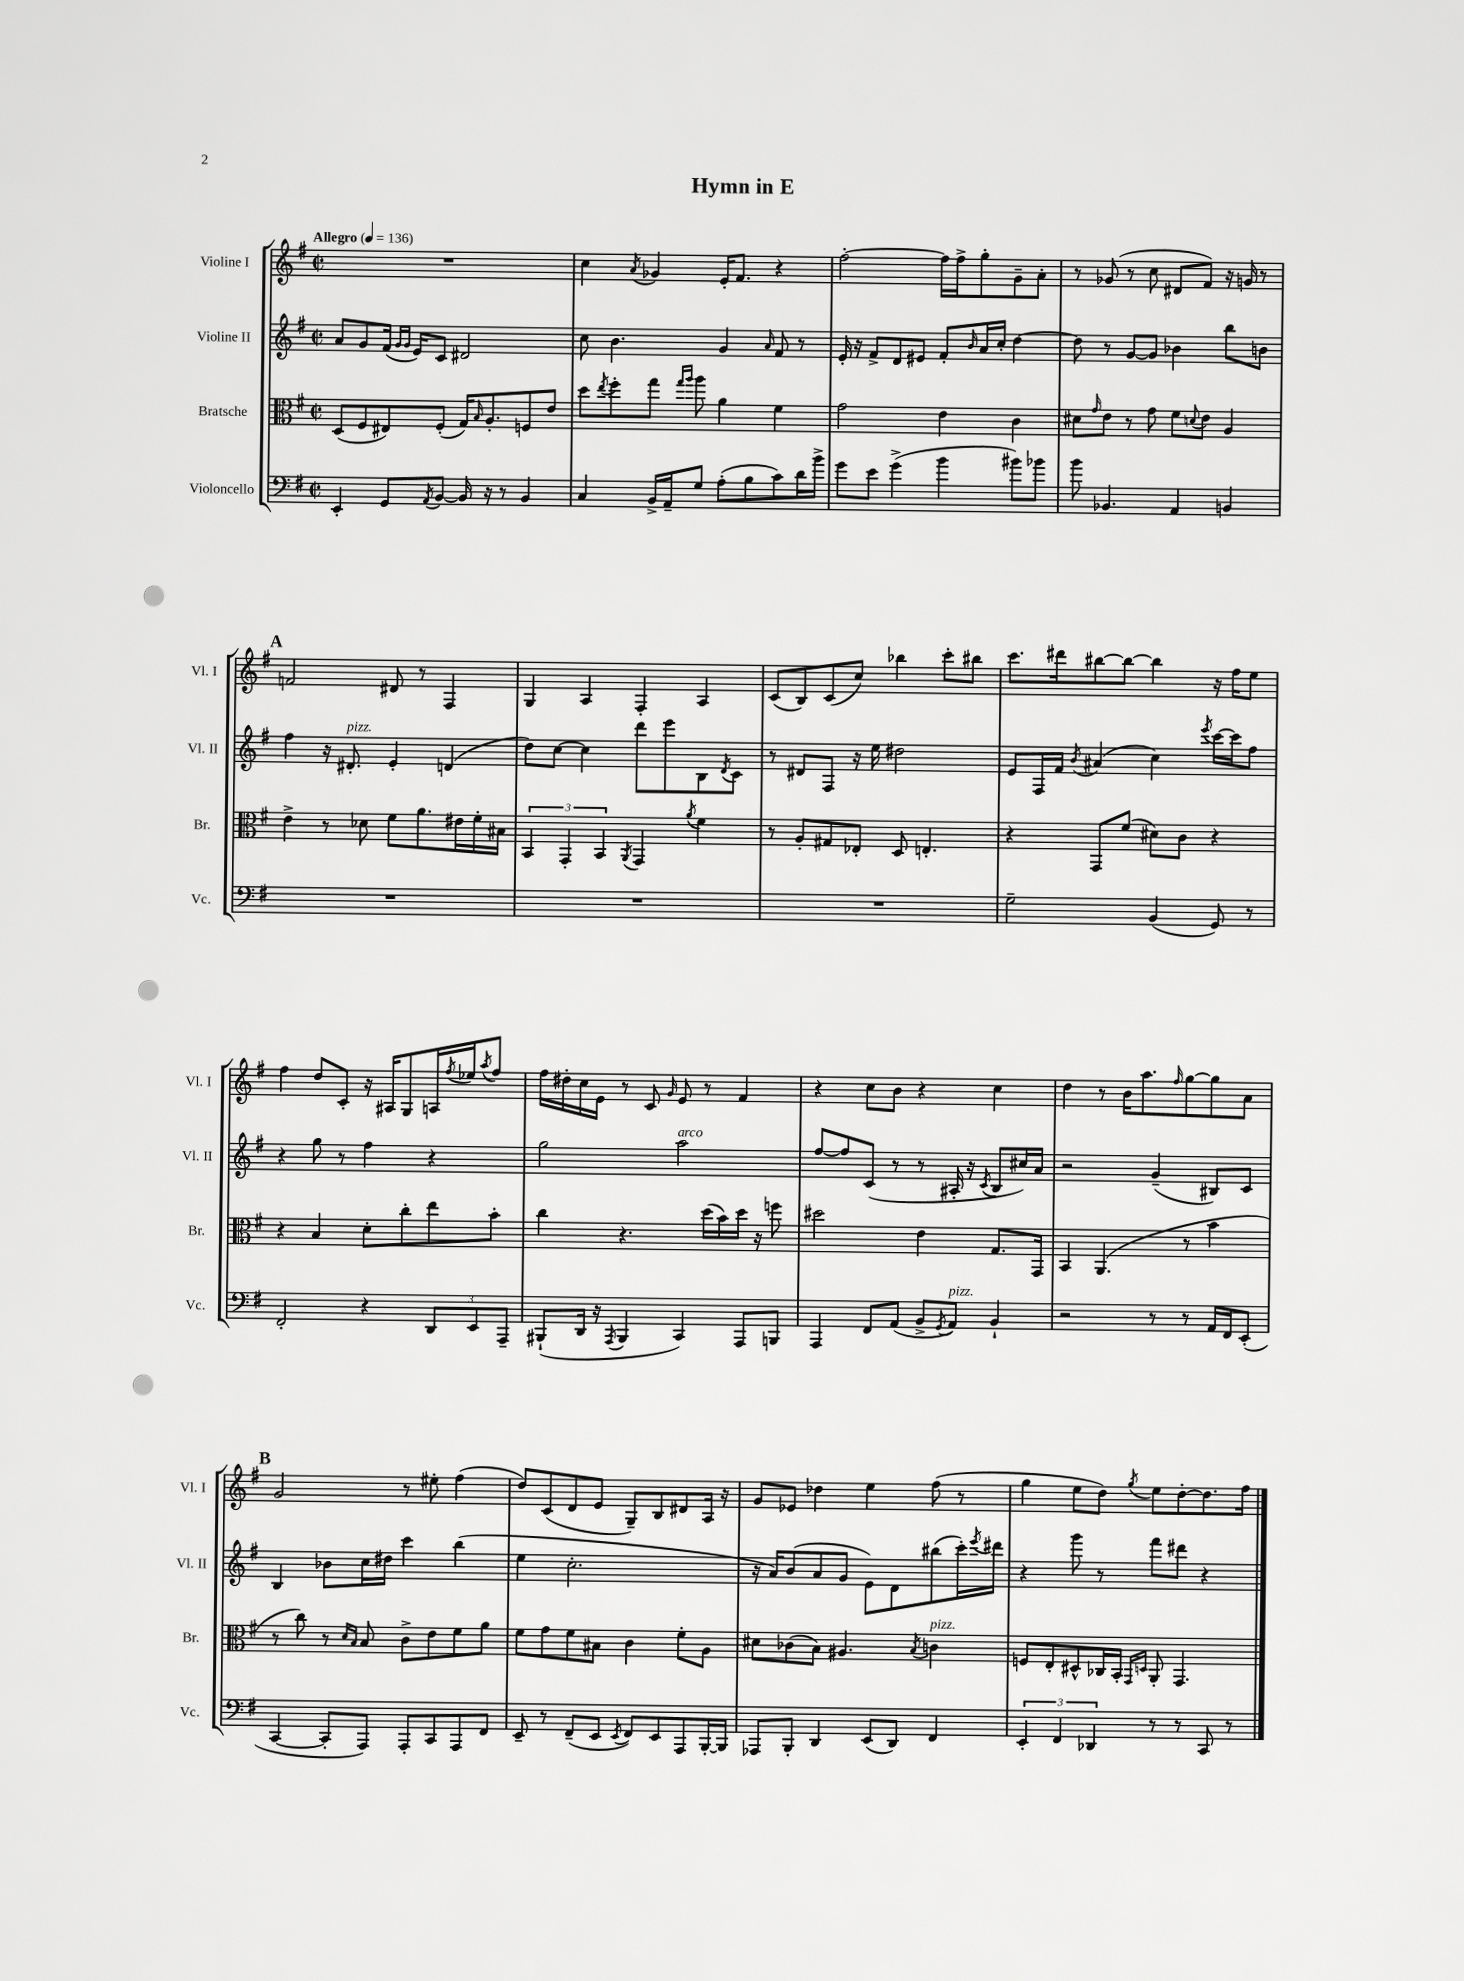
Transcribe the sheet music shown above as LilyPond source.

\header { title = "Hymn in E" }
<<
\new StaffGroup <<
\new Staff = "s0" \with { instrumentName = "Violine I" shortInstrumentName = "Vl. I" } {
    \clef treble \key g \major \defaultTimeSignature \time 2/2 \tempo "Allegro" 4 = 136
    R1 |
    c''4 \acciaccatura { a'8 } ges'4 e'16-. fis'8. r4 |
    fis''2~-. fis''16 fis''16-> g''8-. g'8-- a'8-. |
    r8 ges'8( r8 c''8 dis'8 fis'8) r16 g'16 r8 |
    \mark \markup { \bold "A" } f'2 dis'8 r8 fis4 |
    g4 a4 fis4-. a4 |
    c'8( b8) c'8( c''8) bes''4 c'''8-. bis''8 |
    c'''8. dis'''16 bis''8~ bis''8~ bis''4 r16 fis''16 e''8 |
    fis''4 d''8 c'8-. r16 ais16 g8 a16 \acciaccatura { fis''8 } ees''16 \acciaccatura { a''8 } fis''8 |
    fis''16 dis''16-. c''16 e'16 r8 c'8 \grace { g'16 } e'8 r8 fis'4 |
    r4 c''8 b'8 r4 c''4 |
    d''4 r8 b'16 a''8. \grace { fis''16 } g''8~ g''8 a'8 |
    \mark \markup { \bold "B" } g'2 r8 eis''8-. fis''4( |
    d''8) c'8( d'8 e'8 g8--) b8 dis'8 a16 r16 |
    g'8 ees'8 des''4 e''4 fis''8( r8 |
    g''4 e''8 d''8) \acciaccatura { g''8 } e''8 d''8~-. d''8. fis''16 \bar "|." |
}
\new Staff = "s1" \with { instrumentName = "Violine II" shortInstrumentName = "Vl. II" } {
    \clef treble \key g \major \defaultTimeSignature \time 2/2
    a'8 g'8 fis'16( \grace { g'16 g'16 } e'16) c'8 dis'2 |
    c''8 b'4. g'4 \grace { a'16 } fis'8 r8 |
    e'16-. r16 fis'8-> d'8 eis'8 fis'8-. \grace { b'16 } a'16 c''16-. d''4~ |
    d''8 r8 g'8~ g'8 bes'4 b''8 b'8 |
    \mark \markup { \bold "A" } fis''4 r16 dis'8.-.^\markup { \italic "pizz." } e'4-. d'4( |
    d''8) c''8~ c''4 d'''8 e'''8 b8 \acciaccatura { d'8 } c'8 |
    r8 dis'8 fis8 r16 e''16 dis''2 |
    e'8 fis16 fis'16 \acciaccatura { b'8 } ais'4( c''4) \acciaccatura { e'''8 } c'''16~ c'''16 fis''8 |
    r4 g''8 r8 fis''4 r4 |
    g''2 a''2^\markup { \italic "arco" } |
    fis''8~ fis''8 c'8( r8 r8 ais16-. r16 \acciaccatura { c'8 } b8 cis''16) a'16 |
    r2 g'4--( bis8) c'8 |
    \mark \markup { \bold "B" } b4 bes'8 c''16 dis''16 c'''4 b''4( |
    e''4 c''2.-. |
    r16 a'16) b'8( a'8 g'8 e'8) d'8 bis''8( c'''16-.) \acciaccatura { e'''8 } dis'''16 |
    r4 g'''8 r8 fis'''8 dis'''8 r4 \bar "|." |
}
\new Staff = "s2" \with { instrumentName = "Bratsche" shortInstrumentName = "Br." } {
    \clef alto \key g \major \defaultTimeSignature \time 2/2
    d8( fis8 eis8) fis8-.( g16) \grace { b16 } a8.-. f8 e'8 |
    d''8 \acciaccatura { e''8 } fis''8-. g''8 \grace { g''16 a''16 } a''8 a'4 fis'4 |
    g'2 e'4 c'4 |
    dis'8 \grace { g'16 } e'8 r8 g'8 fis'8 \appoggiatura { d'8 } e'8 a4 |
    \mark \markup { \bold "A" } e'4-> r8 des'8 fis'8 a'8. eis'16 fis'16-. bis16 |
    \tuplet 3/2 { b,4 g,4-. b,4 } \acciaccatura { a,8 } g,4 \acciaccatura { a'8 } fis'4 |
    r8 a8-. gis8 ees8-. d8 e4.-. |
    r4 g,8 fis'8( dis'8) c'8 r4 |
    r4 b4 d'8-. c''8-. e''8 b'8-. |
    c''4 r4. d''16( b'16) d''16 r16 f''8 |
    dis''2 e'4 g8. g,16 |
    b,4 a,4.( r8 b'4 |
    \mark \markup { \bold "B" } r8 c''8) r8 \grace { d'16 b16 } b8 c'8-> e'8 fis'8 a'8 |
    fis'8 g'8 fis'8 bis8 c'4 fis'8-. a8 |
    dis'8 ces'8( b8) ais4. \acciaccatura { b8 } c'4^\markup { \italic "pizz." } |
    f8 e8-. dis8-^ ces16 b,16-. \grace { g,16 d16 } a,8-. g,4. \bar "|." |
}
\new Staff = "s3" \with { instrumentName = "Violoncello" shortInstrumentName = "Vc." } {
    \clef bass \key g \major \defaultTimeSignature \time 2/2
    e,4-. g,8 \acciaccatura { a,8 } b,8~ b,16 r16 r8 b,4 |
    c4 b,16-> a,16-- g8 a8-.( b8 c'8) d'16 b'16-> |
    g'8 e'8 g'4->( b'4 bis'8) bes'8 |
    b'8 bes,4. a,4 b,4 |
    \mark \markup { \bold "A" } R1 |
    R1 |
    R1 |
    g2-- b,4( g,8) r8 |
    fis,2-. r4 \tuplet 3/2 { d,8 e,8 a,,8-- } |
    bis,,8-!( d,16 r16 \acciaccatura { a,,8 } bis,,4 c,4) a,,8 b,,8 |
    a,,4 fis,8 a,8( b,8-> \acciaccatura { g,8 } a,8^\markup { \italic "pizz." }) b,4-! |
    r2 r8 r8 a,16 fis,16 e,8-.( |
    \mark \markup { \bold "B" } c,4~ c,8-. a,,8) a,,8-. c,8 a,,8 fis,8 |
    e,8-- r8 fis,8--( e,8 \acciaccatura { e,8 } fis,8) e,8 a,,8 b,,16~-. b,,16 |
    aes,,8 b,,8-. d,4 e,8( d,8) fis,4 |
    \tuplet 3/2 { e,4-. fis,4 des,4 } r8 r8 c,8 r8 \bar "|." |
}
>>
>>
\layout { \context { \Score \remove "Bar_number_engraver" } }
